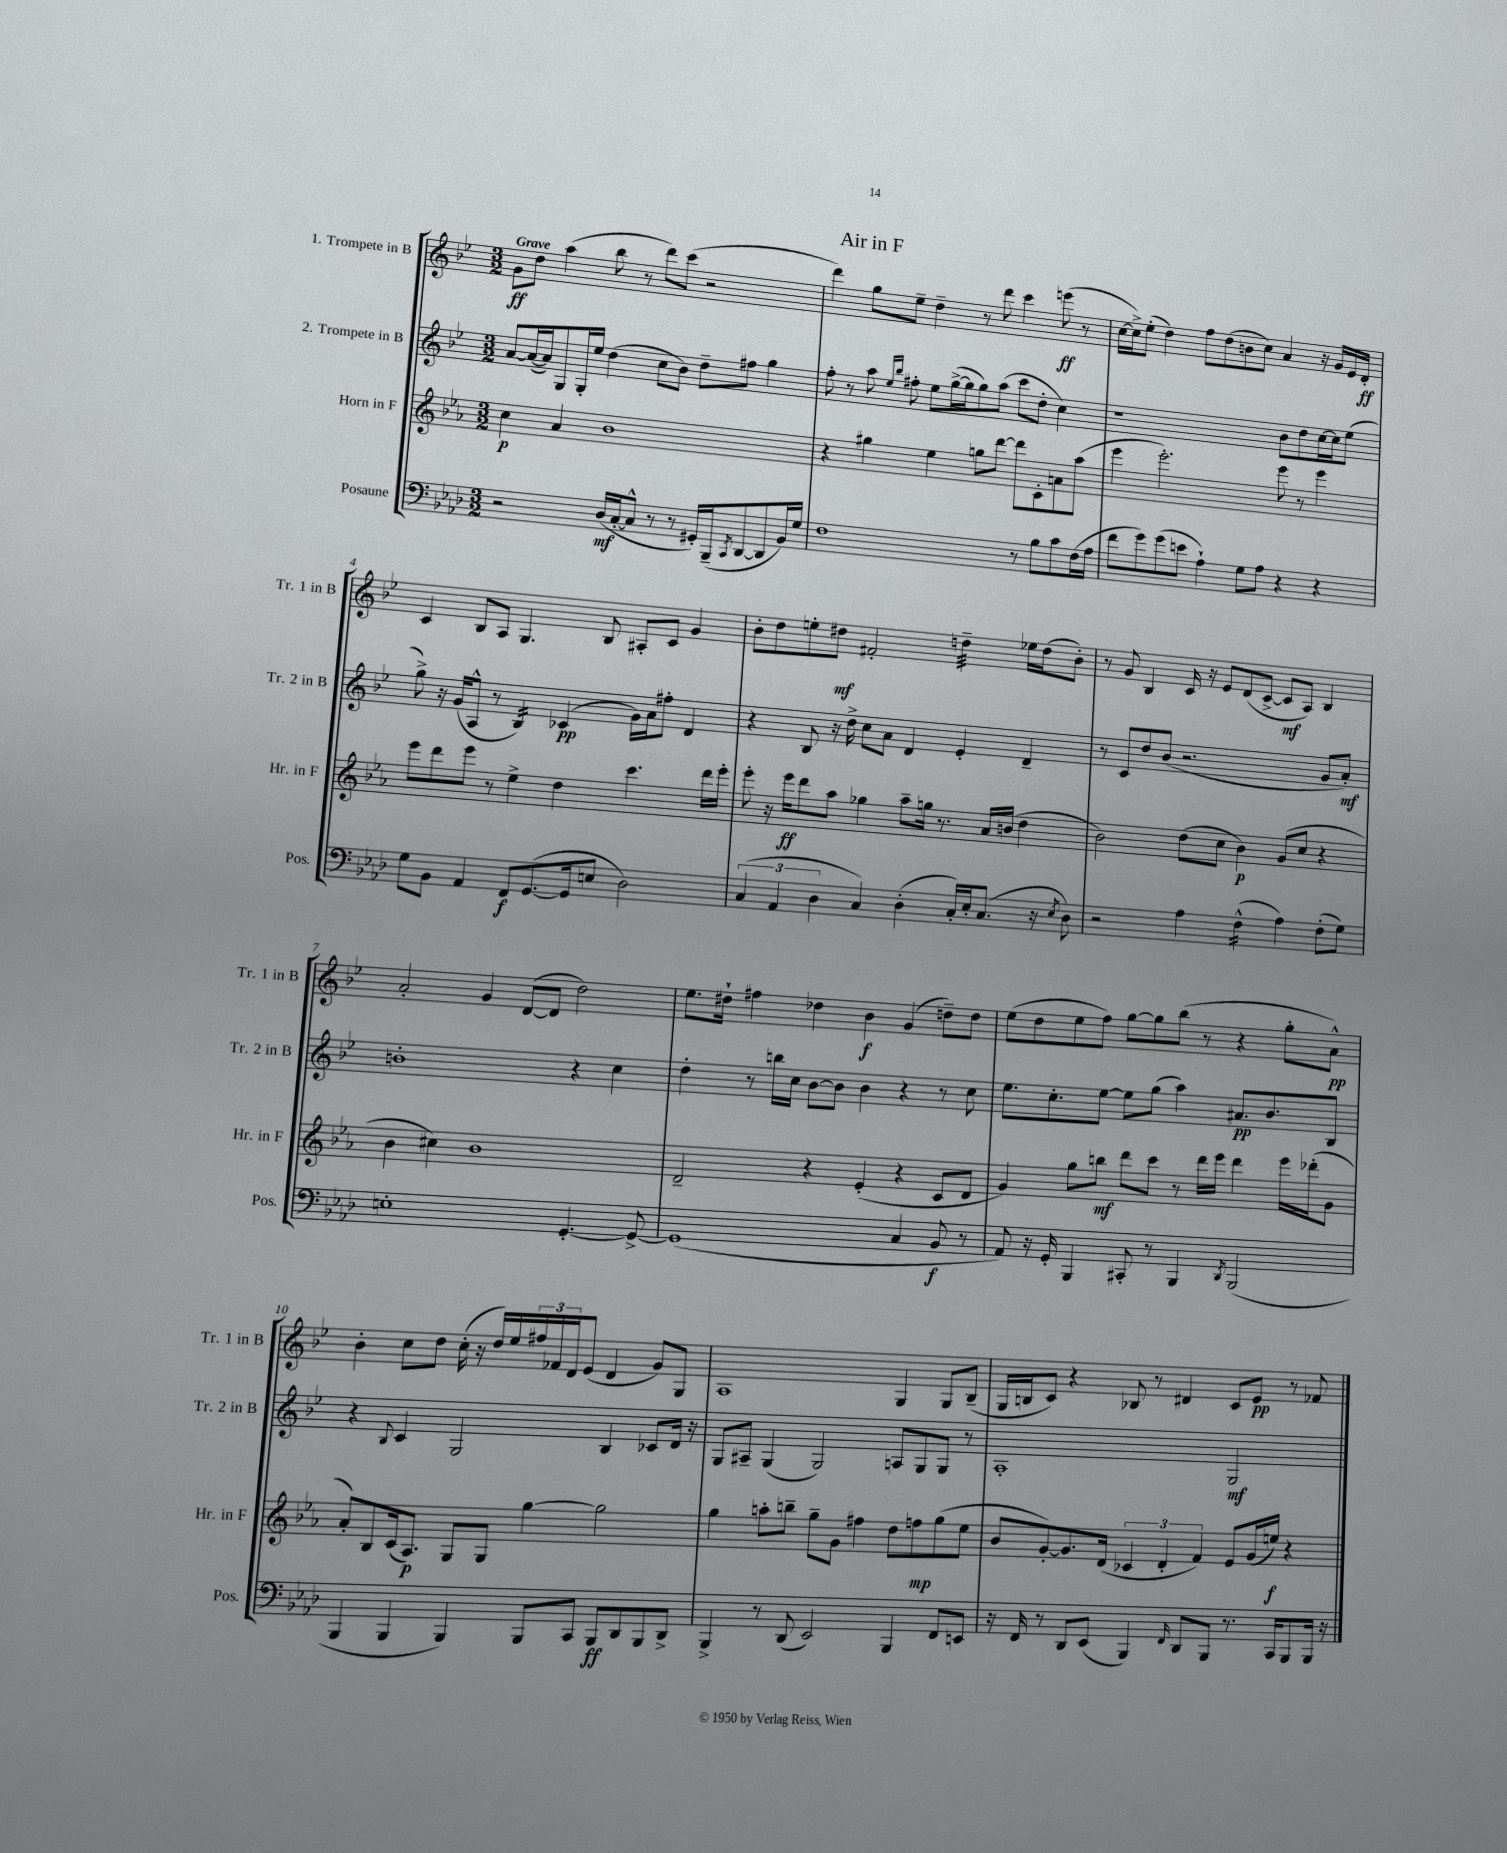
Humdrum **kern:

**kern	**kern	**kern	**kern
*staff4	*staff3	*staff2	*staff1
*clefF4	*clefG2	*clefG2	*clefG2
*k[b-e-a-d-]	*k[b-e-a-]	*k[b-e-]	*k[b-e-]
*M3/2	*M3/2	*M3/2	*M3/2
2r	4cc\	[8a/L	8g\L
.	.	(16a/_L	8dd\J
.	.	16a/]J)	.
.	4a-/	8G/	(4aa\
.	.	16G'/L	.
.	.	16ee-/JJ	.
(16D-/LL	1b-	(4dd\	8bb-\
[16C'/J	.	.	.
8C^^/]J	.	.	8r
8r	.	8cc\L	8ddd\L)
8r	.	8b-\J)	(8ccc\J
16GG#'/LL)	.	8dd~\L	2r
(16BBB-~/J	.	.	.
8qCC/	.	.	.
[8DD-/	.	8ff#\J	.
8DD-/]	.	4gg\	.
16BB-/L)	.	.	.
16G/JJ	.	.	.
=	=	=	=
1F	4r	8ff'\	4ddd\)
.	.	8r	.
.	4gg#\	8aa\	8gg\L
.	.	16qqee-/LL	.
.	.	16qqbb-/JJ	.
.	.	8ff#'\	8ee-~\J
.	4ee-\	8ee-\L	4dd~\
.	.	([16gg^\L	.
.	.	16gg\]J	.
.	8gg\L	8gg\)	8r
.	[8ddd\J	(8aa\J	8ddd\
8r	8ddd\]L	8ccc\L	4ccc\
8B-\L	8c'\	8dd'\J	.
8c\	8a\	4cc\)	(8eee\
(16F\L	(8aa-\J	.	8r
16A-\JJ	.	.	.
=	=	=	=
8f\L	4eee-\	1r	[16cc\LL
.	.	.	16cc^\]J)
8g\)	.	.	(8ee-'\J
(8g\	2.eee-'\)	.	4dd\)
8e\J	.	.	.
4A-`\)	.	.	8ff\L
.	.	.	(8dd\
8G\L	.	.	8b\
8A-\J	.	.	8cc\J)
4r	8eee-\	8b-\L	4a/
.	8r	8dd\	.
4r	4eee-\	[16cc\L	16r
.	.	16cc\]J	16g/LL
.	.	(8ee-\J	16e-/
.	.	.	16d'/JJ
=	=	=	=
8G\L	8eee-\L	8gg^\)	4c/
8BB-\J	8ddd\	16r	.
.	.	(16g/LK	.
4AA-/	8eee-\J	8A^^/J	8B-/L
.	8r	8r	8A/J
8FF/L	4ee-^\	4B-/)	4.G/
([8.GG/	.	.	.
.	4dd\	(4c-/	.
16GG/]k	.	.	.
8E/J	.	.	8B-/
2D-\)	4.ccc\	16g\LL)	8A#'/L
.	.	16a\J	.
.	.	8ff#'\J	8c/J
.	.	4d/	4g/
.	16ddd\LL	.	.
.	16eee-'\JJ	.	.
=	=	=	=
(6C/	8eee-'\	4r	8b-'\L
.	16r	.	8dd\
6AA-/	.	.	.
.	16eee-\LK	.	.
.	8ddd\	8B-/	8ee'\
6D-\	.	.	.
.	8aa-\J	16r	8dd#\J
.	.	16dd^\	.
4C/)	4gg-\	8cc\L	2f#'/
.	.	8a\J	.
(4D-'\	8aa-~\L	4d/	.
.	16gg\Jk	.	.
.	8.r	.	.
16C'/LL)	.	4e-'/	4dd~\
16E-'/J	.	.	.
(8.C/J	16a-/LL	.	.
.	(16b/JJ	.	.
.	4dd\	4d~/	16ee-\LL
16r	.	.	(16dd\J
8qE-/	.	.	.
8D-\)	.	.	8b-'\J)
=	=	=	=
2r	2b-\)	8r	8r
.	.	8c/L	8g/
.	.	8dd/	4B-/
.	.	(8b-/J	.
4A-\	(8dd\L	2.r	16c/
.	.	.	16r
.	8cc\J	.	8e-/L
(4F^^\	4b-\)	.	(8d/
.	.	.	[8c^/J
4A-\)	(8g/L	.	8c/]L
.	8cc/J	.	8A/J)
(8F'\L	4r	8g/L	4B-/
8G\J)	.	8a'/J)	.
=	=	=	=
1E'	4b-\	1b'	2a'/
.	4cc#\)	.	.
.	1b-	.	4g/
.	.	.	([8d/L
.	.	.	8d/]J
[4.GG'/	.	4r	2dd\)
.	.	4cc\	.
8GG^/_	.	.	.
=	=	=	=
(1GG]	2d~/	4dd'\	8.ee-\L
.	.	.	16dd#`\Jk
.	.	8r	4ff#\
.	.	16bb\LL	.
.	.	16cc\JJ	.
.	4r	[8b-\L	4dd-\
.	.	8b-\]J	.
.	(4e-'/	4b-\	4b-\
4C/	4r	4r	(4g/
8BB-/	8c/L	8r	8dd~\L)
8r	8d/J	8cc\	8dd\J
=	=	=	=
8AA-/)	4g/)	8.ee-\L	(8ee-\L
16r	.	.	8dd\
16GG'/	.	8.cc'\	.
4BBB-/	8gg\L	.	8ee-\
.	8bb\J	[8ee-\J	8ff\J)
8CC#'/	8ddd\L	8ee-\]L	[8gg\L
8r	8ccc\J	(8gg\J	8gg\]
4BBB-/	8r	4aa\)	(8bb-\J
.	16ddd\LL	.	8r
.	16eee-\JJ	.	.
8qDD-/	.	.	.
(2BBB-/	4ddd\	8.a#/L	4r
.	.	8.b-/	.
.	16eee-\LL	.	8gg'\L
.	(16ddd-'\J	.	.
.	8g\J	8B-/J	8a^^\J)
=	=	=	=
4BBB-/	8a-'/L)	4r	4b-'\
.	8B-/	.	.
.	.	8qqB-/	.
4BBB-/	(16c/k	4c/	8cc\L
.	8.A-/J)	.	.
.	.	.	8dd\J
4BBB-/)	8G/L	2G/	(16cc'\
.	.	.	16r
.	8G/J	.	16dd/LL)
.	.	.	16ee-/
8BBB-/L	[4gg\	.	24ff#/
.	.	.	24f-/
.	.	.	24d/J
8CC/J	.	.	(8e-/J
8BBB-/L	2gg\]	4B-/	4d/
8DD-/	.	.	.
8BBB-/	.	8c-/L	8g/L)
8DD-^/J	.	16d/Jk	8G/J
.	.	16r	.
=	=	=	=
4BBB-^/	4gg\	8G/L	1A
.	.	8A#~/J	.
8r	8aa'\L	(4G/	.
(8DD-/	8bb~\J	.	.
2EE-/)	8gg~\L	2G/)	.
.	8g\J	.	.
.	4ff#\	.	.
4BBB-/	8dd\L	8A/L	4G/
.	8ff\	8G/	.
8FF/L	(8gg\	8G/J	8G/L
8EE/J	8ee-\J	8r	(8B-~/J
=	=	=	=
16r	8b-/L	1A'	16G/LL
16FF/	.	.	16B/J
8r	[8g'/)	.	8c/J)
8DD-/L	8.g/]	.	4r
(8EE-/J	.	.	.
.	(16d/Jk	.	.
4BBB-/)	6c-/	.	8B-/
.	.	.	8r
.	6d'/	.	.
16qqFF/	.	.	.
8DD-/L	.	.	4d#/
.	6f/)	.	.
8BBB-/J	.	.	.
8.r	8e-/L	2G/	8c/L
.	(16g/L	.	8e-/J
16CC/LK	16ee/JJ)	.	.
8BBB-/	4r	.	8r
16BBB-/Jk	.	.	8f-/
16r	.	.	.
==	==	==	==
*-	*-	*-	*-
